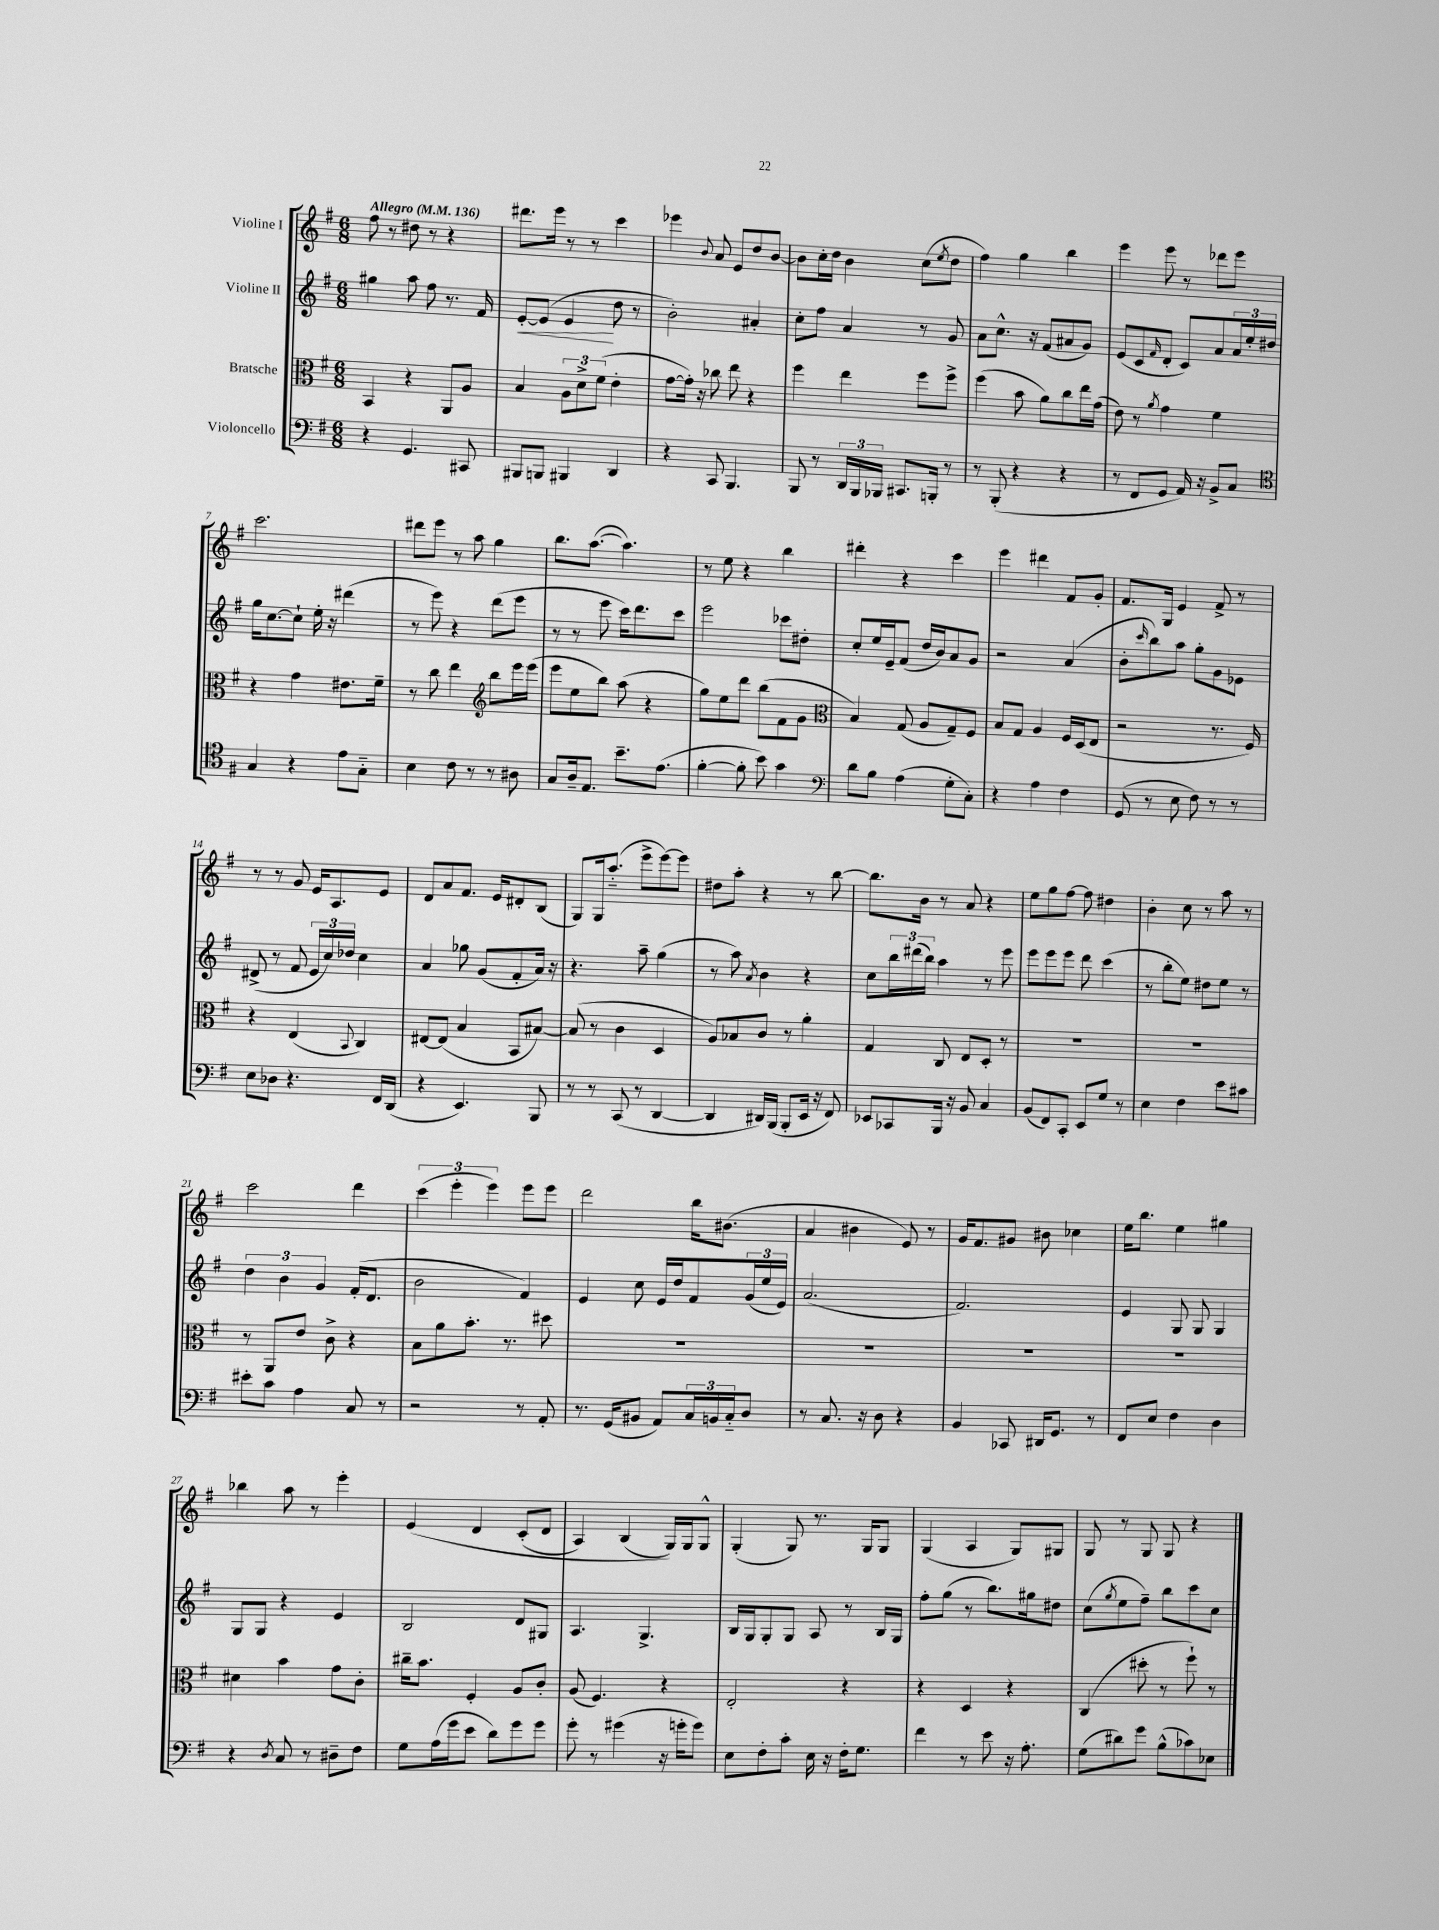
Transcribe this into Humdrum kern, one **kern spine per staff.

**kern	**kern	**kern	**dynam	**kern
*part4	*part3	*part2	*part2	*part1
*staff4	*staff3	*staff2	*staff2	*staff1
*I"Violoncello	*I"Bratsche	*I"Violine II	*	*I"Violine I
*clefF4	*clefC3	*clefG2	*	*clefG2
*k[f#]	*k[f#]	*k[f#]	*	*k[f#]
*M6/8	*M6/8	*M6/8	*	*M6/8
*MM136	*MM136	*MM136	*	*MM136
=1	=1	=1	=1	=1
!	!	!	!	!LO:TX:a:B:t=Allegro
4r	4BB/	4gg#X\	.	8ff#\
.	.	.	.	8r
4.GG/	4r	8aa\	.	8dd#X\
.	.	8ff#\	.	8r
.	8AA/L	8.r	.	4r
8CC#X/	8A/J	.	.	.
.	.	16f#/	.	.
=2	=2	=2	=2	=2
!	!	!	!LO:HP:b	!
8BBB#X/L	4B/	[8e'/L	<	8.ddd#X\L
8BBBn/J	.	(8e/J]	.	.
.	.	.	.	16eee\Jk
4BBB#X/	12A\L	4e/	.	8r
.	12d^\	.	.	.
.	.	.	.	8r
.	(12f#\J	.	.	.
4DD/	4e'\	8dd\	[	4ccc\
.	.	8r	.	.
=3	=3	=3	=3	=3
4r	[8g\L	2b'\)	.	4eee-X\
.	16g'\Jk])	.	.	.
.	16r	.	.	.
.	.	.	.	8qqb/
8CC/	8cc-X\	.	.	8a/
4.BBB/	8ee\	.	.	8e/L
.	4r	4a#X'/	.	8dd/
.	.	.	.	[8b/J
=4	=4	=4	=4	=4
8BBB/	4ff#\	8cc'\L	.	8b\L]
8r	.	8ff#\J	.	16cc'\L
.	.	.	.	16dd\JJ
24DD/LL	4ee\	4a/	.	4b\
24BBB/	.	.	.	.
24BBB-X/JJ	.	.	.	.
8.CC#X/L	.	.	.	.
.	8ff#\L	8r	.	(8cc\L
16BBBn'/Jk	.	.	.	.
.	.	.	.	8qee/
8r	8ff#^\J	8g/	.	8dd\J
=5	=5	=5	=5	=5
8r	(4ff#\	8a\L	.	4ff#\)
(8BBB'/	.	8.cc^^\J	.	.
4r	8b\	.	.	4gg\
.	.	16r	.	.
.	8a\L)	(8f#/L	.	.
4r	8cc\	8a#X/	.	4bb\
.	16ee\L	8g/J)	.	.
.	(16g\JJ	.	.	.
=6	=6	=6	=6	=6
8r	8e\)	(8e/L	.	4eee\
8FF#/L	8r	8c/	.	.
.	8qa/	16qqf#/	.	.
8GG/J	4g\	8d'/J	.	8eee\
16AA/)	.	8c/L)	.	8r
16r	.	.	.	.
8BB^/L	4f#\	8a/	.	8ddd-X\L
8C/J	.	24a/L	.	8eee\J
.	.	24ee'/	.	.
.	.	24dd#X/JJ	.	.
!!LO:LB:g=z
=7	=7	=7	=7	=7
*clefC4	*	*	*	*
4G/	4r	16gg\KL	.	2.ccc\
.	.	[8.cc\	.	.
4r	4g\	8cc`\J]	.	.
.	.	16ee'\	.	.
.	.	16r	.	.
8e\L	8.e#X\L	(4ddd#X\	.	.
8G\J	.	.	.	.
.	16f#~\Jk	.	.	.
=8	=8	=8	=8	=8
4B\	8r	8r	.	8ddd#X\L
.	8cc\	8eee\)	.	8eee\J
8c\	4ee\	4r	.	8r
8r	.	.	.	8aa\
*	*clefG2	*	*	*
8r	8bb\L	(8ddd\L	.	4gg\
8A#X\	16eee\L	8eee\J	.	.
.	(16eee\JJ	.	.	.
=9	=9	=9	=9	=9
8G/L	8eee\L	8r	.	8.bb\L
16A~/k	8ee\	8r	.	.
8.E/J	.	.	.	([8.aa\J
.	8bb\J)	8eee\	.	.
8.b~\L	(8aa\	16ccc\KL)	.	4.aa\])
.	.	8.ddd\	.	.
.	4r	.	.	.
(8.e\J	.	.	.	.
.	.	8ccc\J	.	.
=10	=10	=10	=10	=10
[4f#'\	8gg\L)	2eee\	.	8r
.	8ee\	.	.	8ee\
8f#'\]	8ddd\J	.	.	4r
8b\)	(8bb\L	.	.	.
4g\	8f#\	8ccc-X\L	.	4bb\
.	8g\J	8dd#X'\J	.	.
=11	=11	=11	=11	=11
*clefF4	*clefC3	*	*	*
8d\L	4B/)	8cc'/L	.	4ddd#X'\
8B\J	.	16ee/L	.	.
.	.	16e~/J	.	.
(4A\	(8G/	(8f#/J	.	4r
.	8A/L	16dd/LL	.	.
.	.	16b/J)	.	.
8G'\L	8G~/)	8a/	.	4ccc\
8C'\J)	8F#/J	8g/J	.	.
=12	=12	=12	=12	=12
4r	8B/L	2r	.	4eee\
.	8G/J	.	.	.
4A\	4A/	.	.	4ddd#X\
4F#\	16F#/LL	(4a/	.	8f#/L
.	(16D/J	.	.	.
.	8E/J	.	.	8g'/J
=13	=13	=13	=13	=13
(8GG/	2r	8b'\L	.	8.f#/L
.	.	16qqccc/	.	.
8r	.	8bb\)	.	.
.	.	.	.	16G/Jk
8E\	.	8aa\J	.	4e/
8F#\)	.	8gg'\L	.	.
8r	8.r	8g\	.	8f#^/
8r	.	8e-X\J	.	8r
.	16F#/)	.	.	.
!!LO:LB:g=z
=14	=14	=14	=14	=14
8E\L	4r	(8d#X^/	.	8r
8D-X\J	.	8r	.	8r
4.r	(4E/	8f#/	.	8g/
.	.	24e/LL	.	16e/KL
.	.	24cc/)	.	.
.	.	.	.	8.A/
.	.	24dd-X/JJ	.	.
.	8qqBB/	.	.	.
.	4C/)	4cc\	.	.
16FF#/LL	.	.	.	8e/J
(16DD/JJ	.	.	.	.
=15	=15	=15	=15	=15
4r	[8E#X/L	4a/	.	8d/L
.	(8E#/J]	.	.	8a/
4.EE/)	4B/	8gg-X\	.	8.f#/J
.	.	(8g/L	.	.
.	.	.	.	16e/KL
.	8BB/L	8f#'/	.	8d#X'/
8BBB/	[8B#X/J)	16a/Jk)	.	(8B/J
.	.	16r	.	.
=16	=16	=16	=16	=16
8r	(8B#/]	4.r	.	8G/L)
8r	8r	.	.	16G/k
.	.	.	.	(8.aa/J
(8CC/	4c\	.	.	.
8r	.	8aa~\	.	8eee^\L
[4DD/	4D/	(4gg\	.	[8eee\)
.	.	.	.	8eee\J]
=17	=17	=17	=17	=17
4DD/]	8A/L)	8r	.	8dd#X\L
.	8B-X/	8aa\)	.	8aa'\J
.	.	8qa/	.	.
16DD#X/LL)	8c/J	4b\	.	4r
(16BBB/JJ	.	.	.	.
8BBB'/L	8r	.	.	.
16EE/Jk	4a'\	4r	.	8r
16r	.	.	.	.
8FF#/)	.	.	.	[8bb\
=18	=18	=18	=18	=18
8EE-X/L	4G/	8cc\L	.	8.bb\L]
8CC-X/	.	24bb\L	.	.
.	.	(24ddd#X\	.	.
.	.	.	.	16b\Jk
.	.	24bb\JJ)	.	.
16BBB/Jk	8C/	4aa\	.	8r
16r	.	.	.	.
8BB/	8E/L	.	.	8a/
4C/	8D'/J	8r	.	4r
.	8r	8eee\	.	.
=19	=19	=19	=19	=19
(8BB/L	2.r	8eee\L	.	8ee\L
8FF#/)	.	8eee\	.	8gg\
8CC'/J	.	8eee\J	.	[8ff#\J
8EE/L	.	8ddd\	.	8ff#\]
8G/J	.	(4ccc\	.	4dd#X\
8r	.	.	.	.
=20	=20	=20	=20	=20
4E\	2.r	8r	.	4b'\
.	.	8bb'\L	.	.
4F#\	.	8ee\J)	.	8cc\
.	.	8dd#X\L	.	8r
8e\L	.	8ee\J	.	8aa\
8c#X\J	.	8r	.	8r
!!LO:LB:g=z
=21	=21	=21	=21	=21
8e#X'\L	8r	6dd\	.	2ccc\
8c\J	8AA/L	.	.	.
.	.	6b\	.	.
4A\	8e/J	.	.	.
.	.	6g/	.	.
.	8c^\	.	.	.
8C/	4r	(16f#'/KL	.	4ddd\
.	.	8.d/J	.	.
8r	.	.	.	.
=22	=22	=22	=22	=22
2r	8B\L	2b\	.	(6ccc\
.	8a\	.	.	.
.	.	.	.	6eee'\
.	8.b'\J	.	.	.
.	.	.	.	6eee\)
.	8.r	.	.	.
8r	.	4f#/)	.	8eee\L
8AA'/	8dd#X\	.	.	8eee\J
=23	=23	=23	=23	=23
8.r	2.r	4e/	.	2ddd\
(16GG/KL	.	.	.	.
8BB#X/J	.	8cc\	.	.
8AA/L)	.	16e/LL	.	.
.	.	16dd/J	.	.
24C/L	.	8f#/	.	16bb\KL
24BBn/	.	.	.	.
.	.	.	.	(8.b#X\J
24C/J	.	.	.	.
8D/J	.	(24g/L	.	.
.	.	24ee/	.	.
.	.	24e/JJ)	.	.
=24	=24	=24	=24	=24
8r	2.r	(2.a/	.	4a/
8.C/	.	.	.	.
.	.	.	.	4b#X\
16r	.	.	.	.
8D\	.	.	.	.
4r	.	.	.	8e/)
.	.	.	.	8r
=25	=25	=25	=25	=25
4BB/	2.r	2.f#/)	.	16g/KL
.	.	.	.	8.f#/
8CC-X/	.	.	.	8g#X/J
16DD#X/KL	.	.	.	8b#X\
8.GG/J	.	.	.	.
.	.	.	.	4cc-X\
8r	.	.	.	.
=26	=26	=26	=26	=26
8FF#/L	2.r	4e/	.	16ee\KL
.	.	.	.	8.bb\J
8E/J	.	.	.	.
4F#\	.	8G/	.	4ee\
.	.	8G/	.	.
4D\	.	4G/	.	4gg#X\
!!LO:LB:g=z
=27	=27	=27	=27	=27
4r	4d#X\	8G/L	.	4bb-X\
.	.	8G/J	.	.
8qD/	.	.	.	.
8C/	4b\	4r	.	8aa\
8r	.	.	.	8r
8D#X~\L	8g\L	4e/	.	4eee'\
8F#\J	8c'\J	.	.	.
=28	=28	=28	=28	=28
8G\L	16cc#X~\KL	2B/	.	(4e/
.	8.b\J	.	.	.
(16A\L	.	.	.	.
16g\J	.	.	.	.
8e\J	4F#'/	.	.	4d/
8d\L)	.	.	.	.
8g\	8A/L	8d/L	.	(8c'/L
8g\J	8c'/J	8G#X/J	.	8d/J
=29	=29	=29	=29	=29
8g'\	(8A/	4.A/	.	4A/)
8r	4.F#/)	.	.	.
(4g#X\	.	.	.	(4B/
.	.	4.G^/	.	.
16r	4r	.	.	16G/LL))
16gn'\KL	.	.	.	16G/J
8g\J)	.	.	.	8G^^/J
=30	=30	=30	=30	=30
8E\L	2E'/	16B/LL	.	(4G'/
.	.	16G/J	.	.
8F#'\	.	8G'/	.	.
8c'\J	.	8G/J	.	8G/)
16E\	.	8A/	.	8.r
16r	.	.	.	.
16F#'\KL	4r	8r	.	.
8.G\J	.	.	.	16G/KL
.	.	16B/LL	.	8G/J
.	.	16G/JJ	.	.
=31	=31	=31	=31	=31
4f#\	4r	8ff#'\L	.	(4G/
.	.	(8gg\J	.	.
8r	4D/	8r	.	4A/
8e\	.	8.bb\L)	.	.
16r	4r	.	.	8G/L)
8.A'\	.	16gg#X\k	.	.
.	.	8dd#X\J	.	8G#X/J
=32	=32	=32	=32	=32
(8G\L	(4C/	(8cc\L	.	8G/
.	.	8qgg/	.	.
8d#X\)	.	8ee\	.	8r
8g\J	8dd#X'\	8ff#~\J)	.	8G/
(8B^^\L	8r	8bb\L	.	8G/
8c-X\)	8ff#`\)	8ccc\	.	4r
8E-X\J	8r	8cc\J	.	.
==	==	==	==	==
*-	*-	*-	*-	*-
